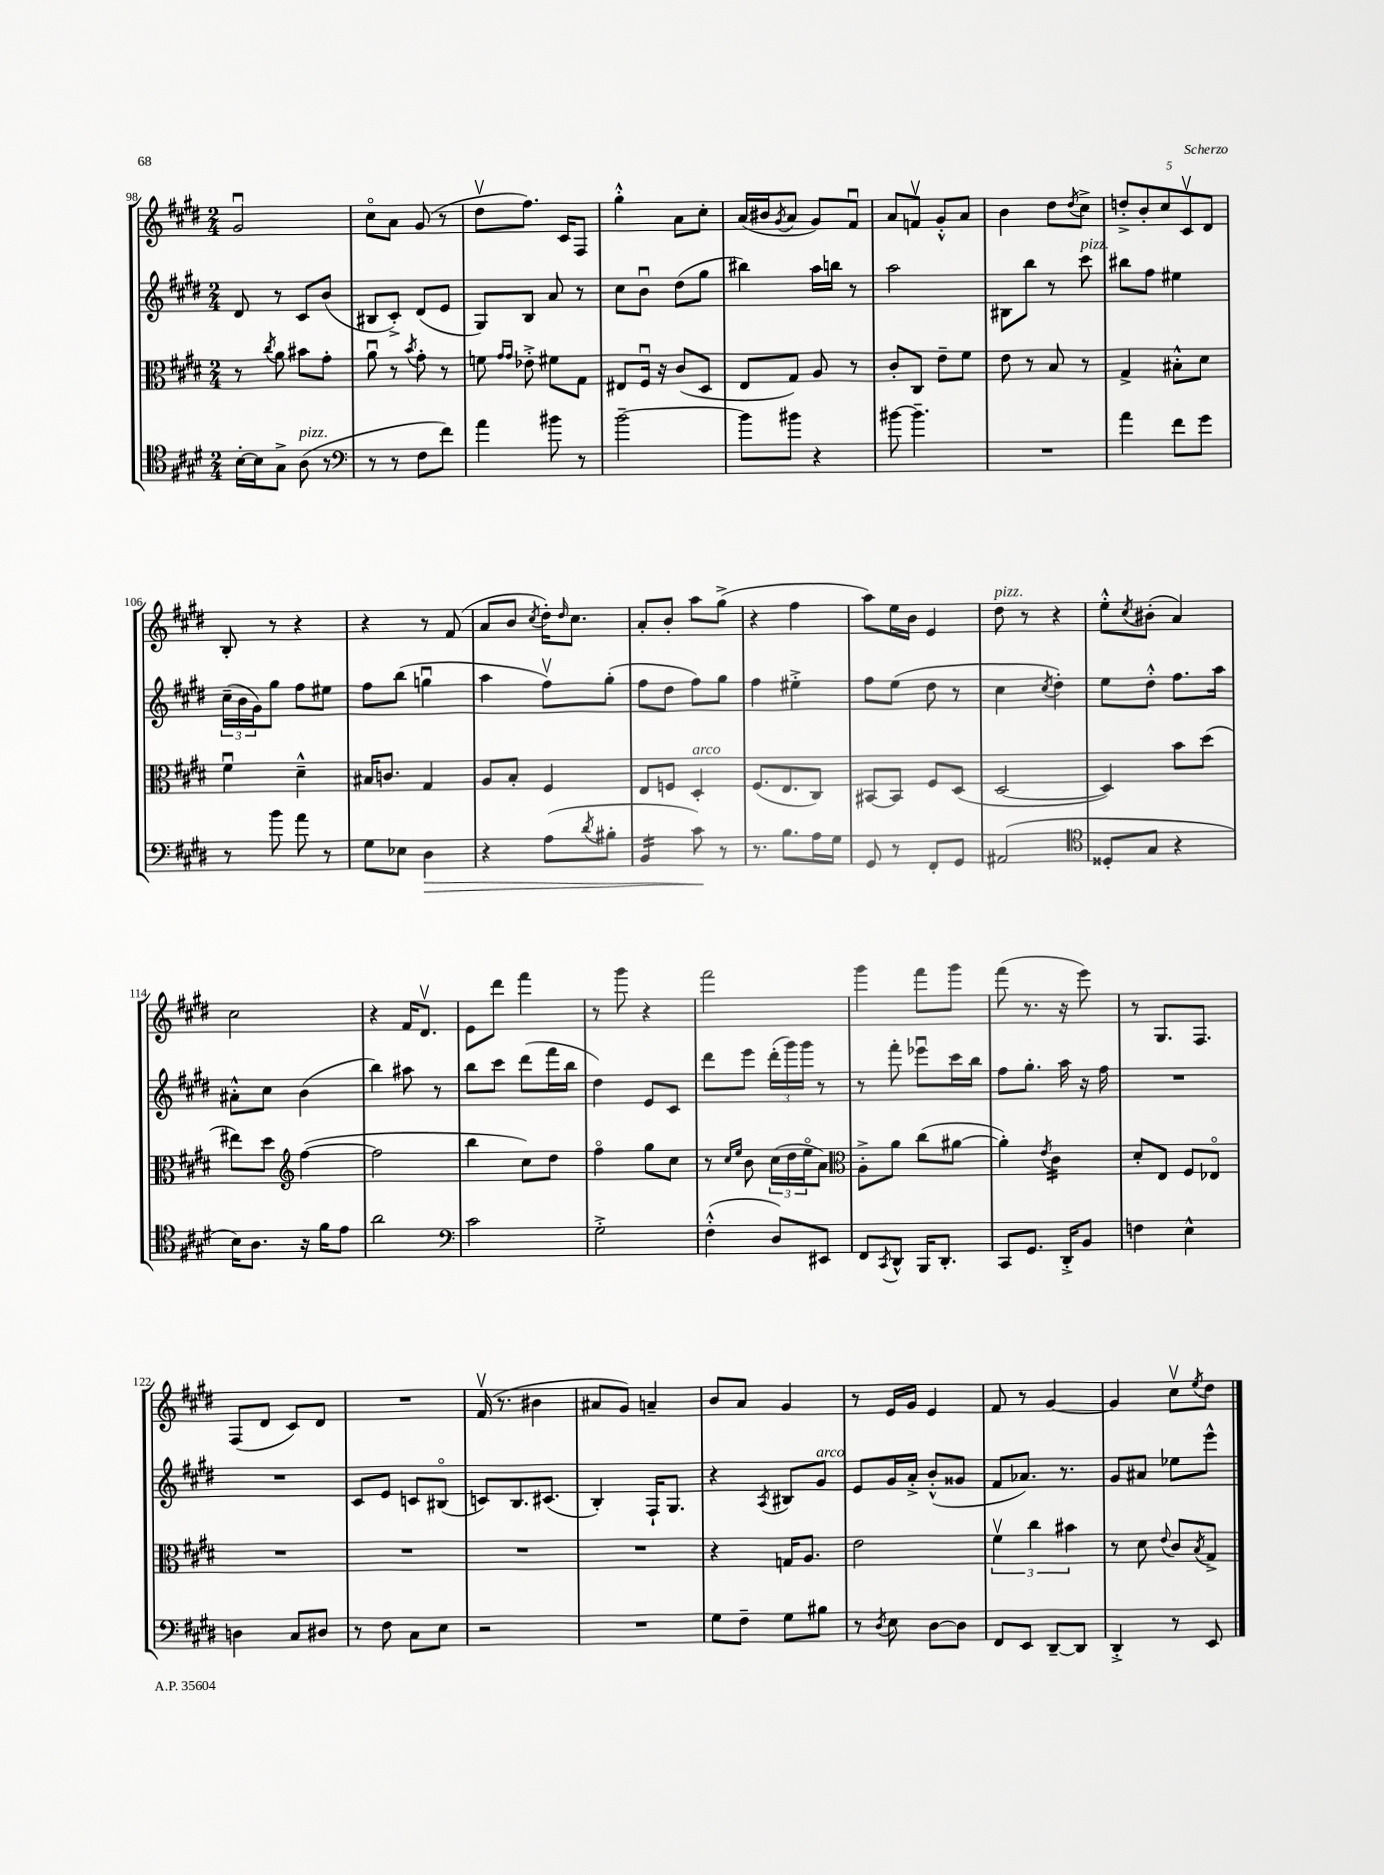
<<
\new StaffGroup <<
\new Staff = "s0" {
    \clef treble \key e \major \numericTimeSignature \time 2/4
    gis'2\downbow |
    cis''8\flageolet a'8 gis'8( r8 |
    dis''8\upbow fis''8.) cis'16 fis8 |
    gis''4-.-^ a'8 cis''8-. |
    a'16( bis'16 \acciaccatura { gis'8 } a'8 gis'8) fis'8\downbow |
    a'8 f'8\upbow gis'8-.-^ a'8 |
    b'4 dis''8 \acciaccatura { dis''8 } cis''8-> |
    \tuplet 5/4 { d''8-.-> b'8-. cis''8 cis'8\upbow dis'8 } |
    b8-. r8 r4 |
    r4 r8 fis'8( |
    a'8 b'8 \acciaccatura { cis''8 } dis''16-.) \grace { dis''16 } cis''8. |
    a'8-. b'8-. a''8 gis''8->( |
    r4 fis''4 |
    a''8) e''16 b'16 e'4 |
    dis''8^\markup { \italic "pizz." } r8 r4 |
    e''8-.-^ \acciaccatura { cis''8 } bis'8-.( a'4) |
    cis''2 |
    r4 fis'16 dis'8.\upbow |
    e'8 dis'''8 fis'''4 |
    r8 gis'''8 r4 |
    fis'''2 |
    gis'''4 fis'''8 gis'''8 |
    fis'''8( r8. r16 e'''8) |
    r8 gis8. fis8. |
    fis8( dis'8 cis'8) dis'8 |
    R2 |
    fis'16\upbow( r8. bis'4 |
    ais'8 gis'8) a'4-- |
    b'8 a'8 gis'4 |
    r8 e'16 gis'16 e'4 |
    fis'8 r8 gis'4~ |
    gis'4 cis''8\upbow \acciaccatura { e''8 } dis''8 \bar "|." |
}
\new Staff = "s1" {
    \clef treble \key e \major \numericTimeSignature \time 2/4
    dis'8 r8 cis'8 b'8( |
    bis8 cis'8-.->) dis'8( e'8 |
    gis8) b8 a'8 r8 |
    cis''8 b'8\downbow dis''8( gis''8 |
    bis''4) a''16 b''16 r8 |
    a''2 |
    bis8 b''8 r8 cis'''8^\markup { \italic "pizz." } |
    bis''8 fis''8 eis''4 |
    \tuplet 3/2 { cis''16--( b'16 gis'16) } gis''8 fis''8 eis''8 |
    fis''8 b''8( g''4\downbow |
    a''4 fis''8\upbow) gis''8-.( |
    fis''8 dis''8 fis''8) gis''8 |
    fis''4 eis''4-.-> |
    fis''8 e''8( dis''8 r8 |
    cis''4 \acciaccatura { cis''8 } dis''4-.) |
    e''8 dis''8-.-^ fis''8. a''16 |
    ais'8-.-^ cis''8 b'4( |
    b''4) ais''8 r8 |
    b''8 cis'''8 dis'''8( fis'''16 b''16 |
    dis''4) e'8 cis'8 |
    dis'''8 e'''8 \tuplet 3/2 { dis'''16-.( gis'''16) gis'''16 } r8 |
    r8 fis'''8-. ees'''8\downbow cis'''16 b''16 |
    fis''8 gis''8.-. a''16 r16 fis''16 |
    R2 |
    R2 |
    cis'8 e'8 c'8 bis8\flageolet( |
    c'8) b8. cis'8.( |
    b4-.) fis16-! gis8. |
    r4 \acciaccatura { a8 } bis8 gis'8^\markup { \italic "arco" } |
    e'8 gis'16 a'16-.-> b'8-.-^( gisis'8 |
    fis'8 aes'8.) r8. |
    gis'8 ais'8 ees''8 e'''8-^ \bar "|." |
}
\new Staff = "s2" {
    \clef alto \key e \major \numericTimeSignature \time 2/4
    r8 \acciaccatura { cis''8 } a'8 bis'8 gis'8-. |
    a'8\downbow r8 \acciaccatura { b'8 } gis'8-. r8 |
    f'8 \grace { gis'16 gis'16 } ees'8-.-> fis'8 gis8 |
    eis8 fis16\downbow r16 cis'8( dis8 |
    e8 gis8) a8 r8 |
    cis'8-. cis8 e'8-- fis'8 |
    e'8 r8 b8 r8 |
    gis4-> bis8-.-^ dis'8 |
    fis'4\downbow dis'4---^ |
    bis16 c'8. gis4 |
    a8 b8-. fis4 |
    e8 f8 dis4-.^\markup { \italic "arco" } |
    fis8.( e8. cis8) |
    bis,8~ bis,8 fis8 dis8( |
    dis2~ |
    dis4) b'8 dis''8( |
    eis''8) dis''8 \clef treble fis''4~( |
    fis''2 |
    b''4 cis''8) dis''8 |
    fis''4\flageolet gis''8 cis''8 |
    r8 \grace { cis''16 e''16 } b'8 \tuplet 3/2 { cis''16( dis''16 e''16\flageolet } a'8) |
    \clef alto a8-.-> a'8 cis''8( ais'8~ |
    ais'4-.) \acciaccatura { e'8 } cis'4:16 |
    dis'8-. e8 fis8 ees8\flageolet |
    R2 |
    R2 |
    R2 |
    R2 |
    r4 g16 a8. |
    e'2 |
    \tuplet 3/2 { fis'4\upbow cis''4 bis'4 } |
    r8 dis'8 \appoggiatura { e'8 } cis'8 \acciaccatura { b8 } gis8-> \bar "|." |
}
\new Staff = "s3" {
    \clef tenor \key e \major \numericTimeSignature \time 2/4
    b16~-. b16 gis8-> a8^\markup { \italic "pizz." }( r8 |
    \clef bass r8 r8 fis8 fis'8) |
    a'4 bis'8 r8 |
    b'2~-- |
    b'8 bis'8 r4 |
    bis'8~ bis'4.-- |
    R2 |
    a'4 fis'8 gis'8 |
    r8 b'8 a'8 r8 |
    gis8 ees8 dis4\> |
    r4 a8( \acciaccatura { dis'8 } bis8-. |
    b,4:16 cis'8\!) r8 |
    r8. b8. a16 gis16 |
    gis,8 r8 fis,8-. gis,8 |
    ais,2( |
    \clef tenor disis8-. gis8 r4 |
    b16) a8. r16 fis'16 e'8 |
    a'2 |
    \clef bass cis'2 |
    gis2-.-> |
    fis4-.-^( dis8) eis,8 |
    fis,8 \acciaccatura { cis,8 } dis,8-^ b,,16 dis,8.-. |
    cis,8 gis,8. dis,16-.-> b,8 |
    f4 e4-^ |
    d4 cis8 dis8 |
    r8 fis8 cis8 e8 |
    r2 |
    R2 |
    gis8 fis8-- gis8 bis8 |
    r8 \acciaccatura { dis8 } e8 dis8~ dis8 |
    fis,8 e,8 dis,8~-- dis,8 |
    dis,4-.-> r8 e,8 \bar "|." |
}
>>
>>
\layout { \context { \Score currentBarNumber = #98 } }
